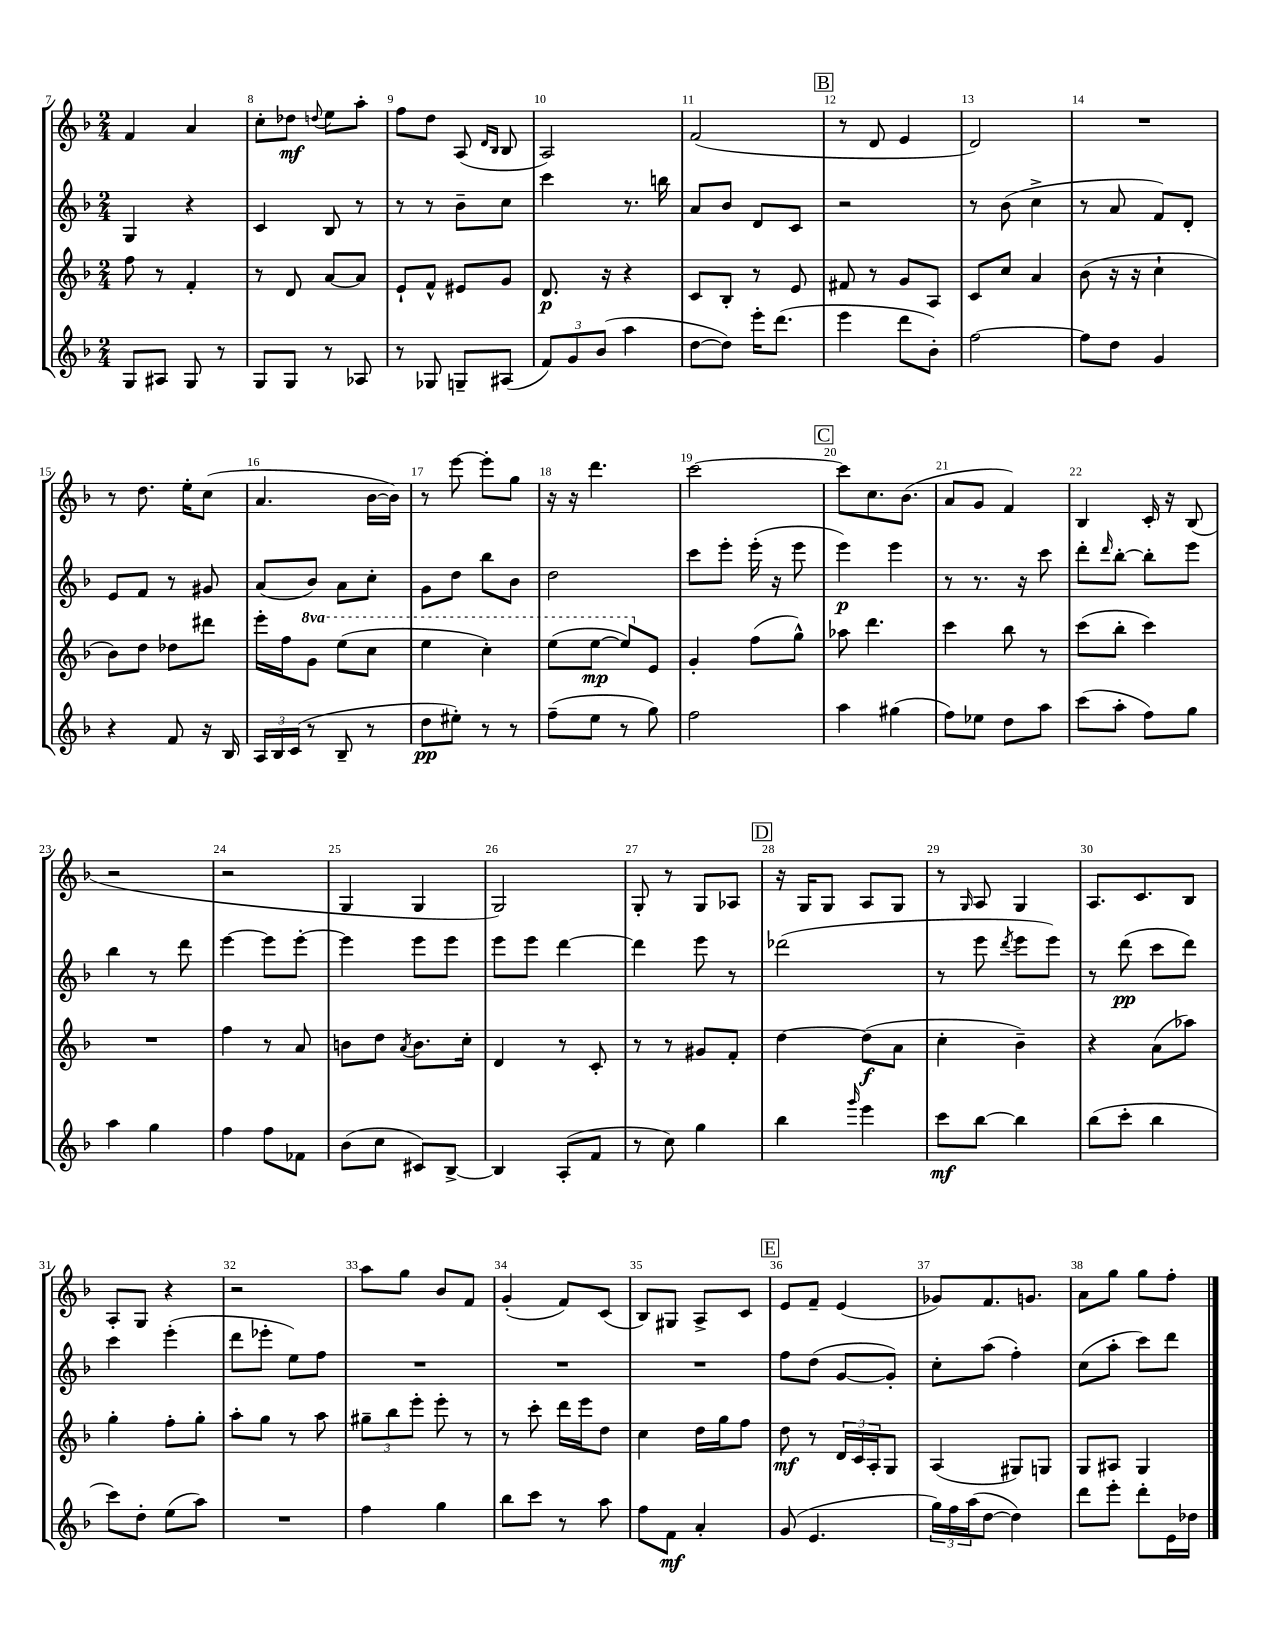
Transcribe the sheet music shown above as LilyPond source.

<<
\new StaffGroup <<
\new Staff = "s0" {
    \clef treble \key f \major \numericTimeSignature \time 2/4
    f'4 a'4 |
    c''8-. des''8\mf \appoggiatura { d''8 } e''8 a''8-. |
    f''8 d''8 a8( \grace { d'16 bes16 } bes8 |
    a2) |
    f'2( |
    \mark \markup { \box "B" } r8 d'8 e'4 |
    d'2) |
    R2 |
    r8 d''8. e''16-. c''8( |
    a'4. bes'16~ bes'16) |
    r8 e'''8~ e'''8-. g''8 |
    r16 r16 d'''4. |
    c'''2~ |
    \mark \markup { \box "C" } c'''8 c''8. bes'8.( |
    a'8 g'8 f'4) |
    bes4 c'16-. r16 bes8( |
    r2 |
    r2 |
    g4 g4 |
    g2) |
    g8-. r8 g8 aes8 |
    \mark \markup { \box "D" } r16 g16 g8 a8 g8 |
    r8 \grace { g16 } a8 g4 |
    a8. c'8. bes8 |
    a8-. g8 r4 |
    r2 |
    a''8 g''8 bes'8 f'8 |
    g'4-.( f'8) c'8( |
    bes8) gis8 a8-> c'8 |
    \mark \markup { \box "E" } e'8 f'8-- e'4( |
    ges'8) f'8. g'8. |
    a'8 g''8 g''8 f''8-. \bar "|." |
}
\new Staff = "s1" {
    \clef treble \key f \major \numericTimeSignature \time 2/4
    g4 r4 |
    c'4 bes8 r8 |
    r8 r8 bes'8-- c''8 |
    c'''4 r8. b''16 |
    a'8 bes'8 d'8 c'8 |
    \mark \markup { \box "B" } r2 |
    r8 bes'8( c''4-> |
    r8 a'8 f'8) d'8-. |
    e'8 f'8 r8 gis'8 |
    a'8( bes'8) a'8 c''8-. |
    g'8 d''8 bes''8 bes'8 |
    d''2 |
    c'''8 e'''8-. e'''16-.( r16 e'''8 |
    \mark \markup { \box "C" } e'''4\p) e'''4 |
    r8 r8. r16 c'''8 |
    d'''8-. \grace { d'''16 } bes''8~-. bes''8-. e'''8 |
    bes''4 r8 d'''8 |
    e'''4~ e'''8 e'''8~-. |
    e'''4 e'''8 e'''8 |
    e'''8 e'''8 d'''4~ |
    d'''4 e'''8 r8 |
    \mark \markup { \box "D" } des'''2( |
    r8 e'''8 \acciaccatura { d'''8 } e'''8 e'''8) |
    r8 d'''8\pp( c'''8 d'''8) |
    c'''4 e'''4-.( |
    d'''8 ees'''8-. e''8) f''8 |
    R2 |
    R2 |
    R2 |
    \mark \markup { \box "E" } f''8 d''8( g'8~ g'8-.) |
    c''8-. a''8( f''4-.) |
    c''8( a''8-. c'''8) d'''8 \bar "|." |
}
\new Staff = "s2" {
    \clef treble \key f \major \numericTimeSignature \time 2/4 \set Staff.ottavationMarkups = #ottavation-simple-ordinals
    f''8 r8 f'4-. |
    r8 d'8 a'8~ a'8 |
    e'8-! f'8-^ eis'8 g'8 |
    d'8.\p r16 r4 |
    c'8 bes8-. r8 e'8 |
    \mark \markup { \box "B" } fis'8 r8 g'8 a8 |
    c'8 c''8 a'4 |
    bes'8( r16 r16 c''4-! |
    bes'8) d''8 des''8 dis'''8 |
    e'''16-. f''16 \ottava #1 g''8 e'''8( c'''8 |
    e'''4 c'''4-.) |
    e'''8( e'''8~\mp e'''8) \ottava #0 e'8 |
    g'4-. f''8( g''8-^) |
    \mark \markup { \box "C" } aes''8 d'''4. |
    c'''4 bes''8 r8 |
    c'''8( bes''8-. c'''4) |
    R2 |
    f''4 r8 a'8 |
    b'8 d''8 \acciaccatura { a'8 } b'8. c''16-. |
    d'4 r8 c'8-. |
    r8 r8 gis'8 f'8-. |
    \mark \markup { \box "D" } d''4~ d''8\f( a'8 |
    c''4-. bes'4--) |
    r4 a'8( aes''8) |
    g''4-. f''8-. g''8-. |
    a''8-. g''8 r8 a''8 |
    \tuplet 3/2 { gis''8-- bes''8 e'''8-. } e'''8-. r8 |
    r8 c'''8-. d'''16 e'''16 d''8 |
    c''4 d''16 g''16 f''8 |
    \mark \markup { \box "E" } d''8\mf r8 \tuplet 3/2 { d'16 c'16 a16-. } g8 |
    a4( gis8) g8 |
    g8 ais8 g4 \bar "|." |
}
\new Staff = "s3" {
    \clef treble \key f \major \numericTimeSignature \time 2/4
    g8 ais8 g8 r8 |
    g8 g8 r8 aes8 |
    r8 ges8 g8-- ais8( |
    \tuplet 3/2 { f'8) g'8 bes'8( } a''4 |
    d''8~ d''8) e'''16-. d'''8.( |
    \mark \markup { \box "B" } e'''4 d'''8 bes'8-.) |
    f''2~ |
    f''8 d''8 g'4 |
    r4 f'8 r16 bes16 |
    \tuplet 3/2 { a16 bes16 c'16( } r8 bes8-- r8 |
    d''8\pp eis''8-.) r8 r8 |
    f''8--( e''8 r8 g''8) |
    f''2 |
    \mark \markup { \box "C" } a''4 gis''4( |
    f''8) ees''8 d''8 a''8 |
    c'''8( a''8-. f''8) g''8 |
    a''4 g''4 |
    f''4 f''8 fes'8 |
    bes'8( c''8 cis'8) bes8~-> |
    bes4 a8-.( f'8 |
    r8 c''8) g''4 |
    \mark \markup { \box "D" } bes''4 \grace { g'''16 } e'''4 |
    c'''8\mf bes''8~ bes''4 |
    bes''8( c'''8-. bes''4 |
    c'''8) d''8-. e''8( a''8) |
    R2 |
    f''4 g''4 |
    bes''8 c'''8 r8 a''8 |
    f''8 f'8\mf a'4-. |
    \mark \markup { \box "E" } g'8( e'4. |
    \tuplet 3/2 { g''16) f''16 a''16( } d''8~ d''4) |
    d'''8 e'''8-. d'''8-. e'16 des''16 \bar "|." |
}
>>
>>
\layout { \context { \Score currentBarNumber = #7 \override BarNumber.break-visibility = ##(#f #t #t) barNumberVisibility = #all-bar-numbers-visible } }
